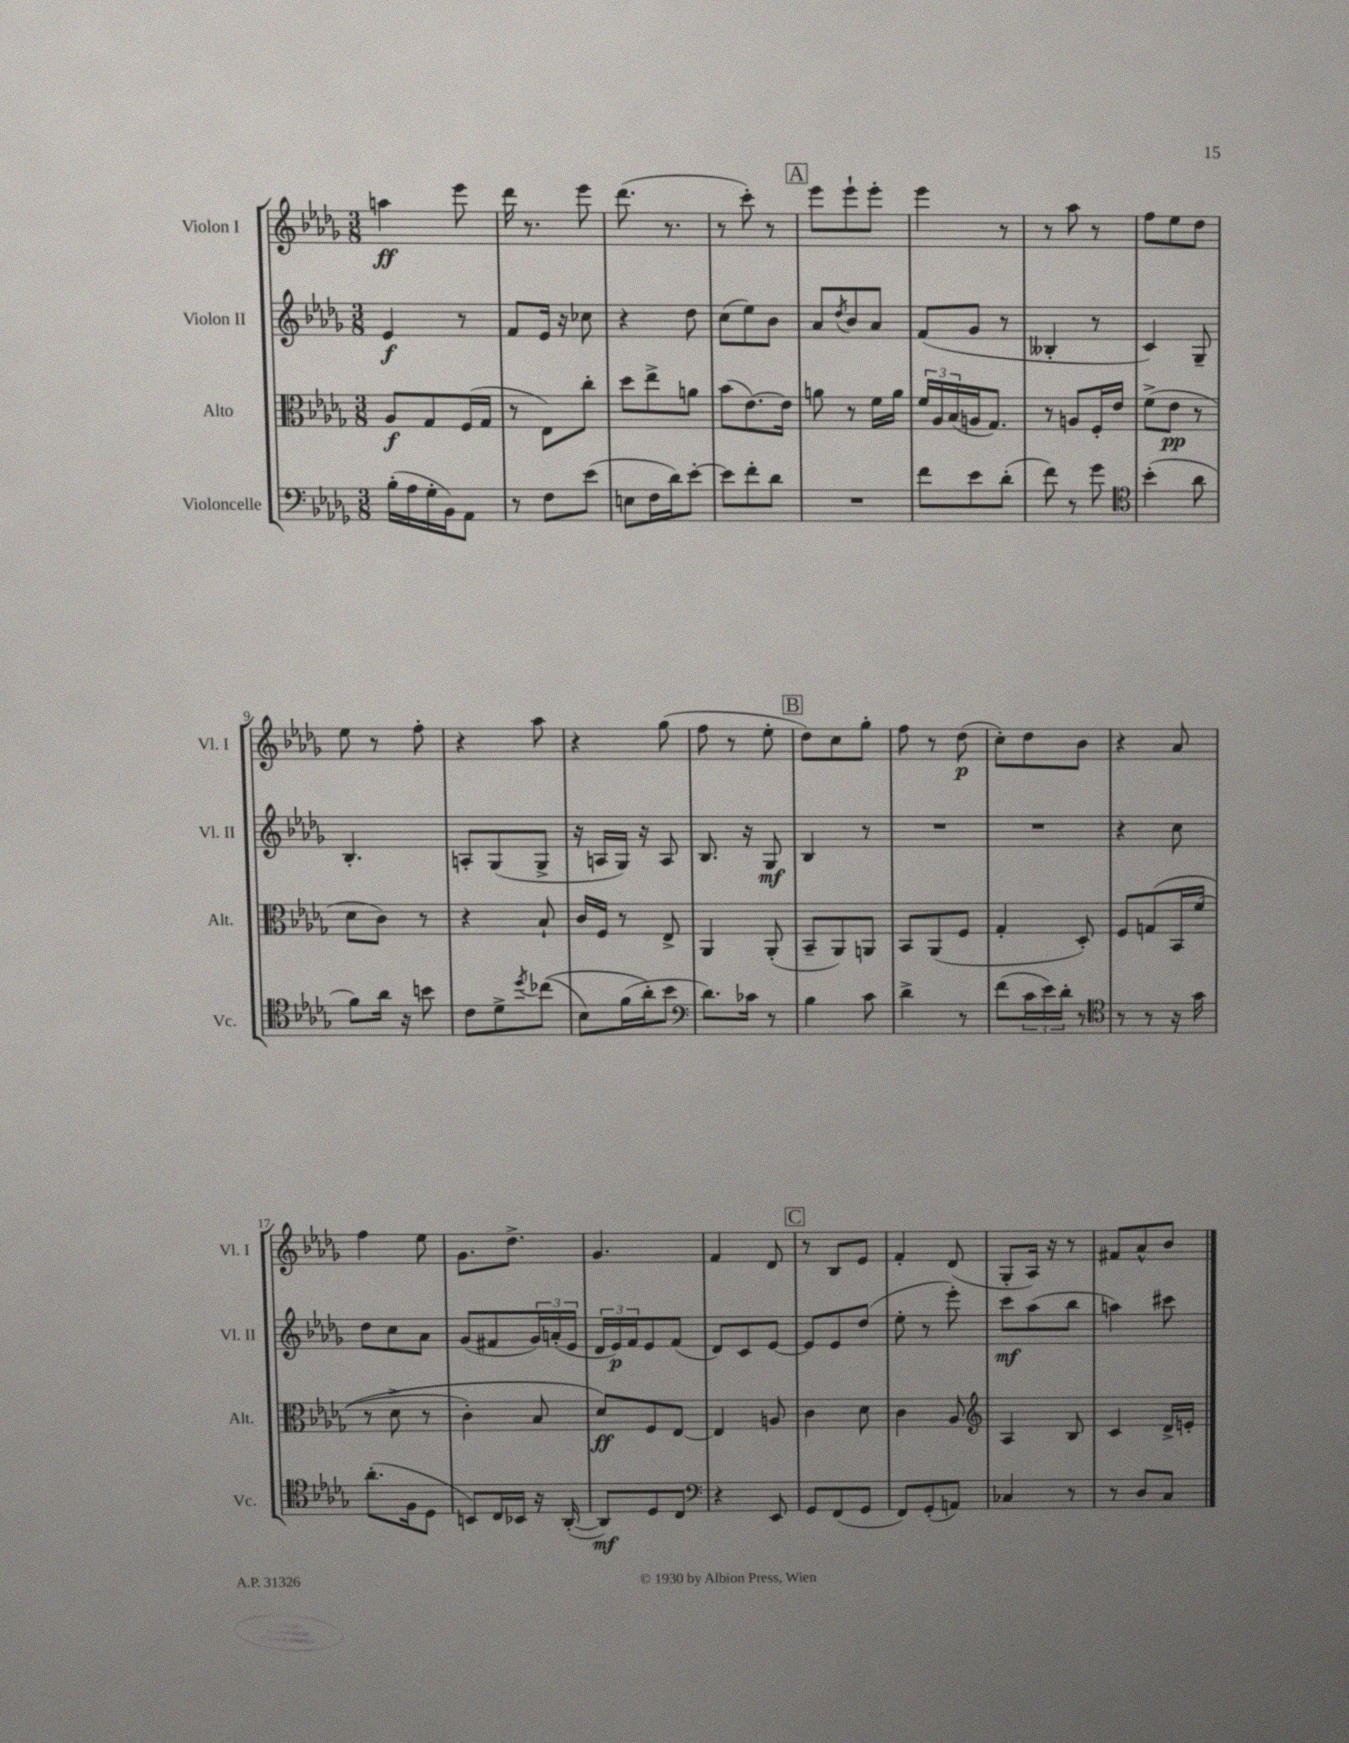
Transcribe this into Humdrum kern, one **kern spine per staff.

**kern	**dynam	**kern	**dynam	**kern	**dynam	**kern	**dynam
*part4	*part4	*part3	*part3	*part2	*part2	*part1	*part1
*staff4	*staff4	*staff3	*staff3	*staff2	*staff2	*staff1	*staff1
*I"Violoncelle	*	*I"Alto	*	*I"Violon II	*	*I"Violon I	*
*I'Vc.	*	*I'Alt.	*	*I'Vl. II	*	*I'Vl. I	*
*clefF4	*	*clefC3	*	*clefG2	*	*clefG2	*
*k[b-e-a-d-g-]	*	*k[b-e-a-d-g-]	*	*k[b-e-a-d-g-]	*	*k[b-e-a-d-g-]	*
*M3/8	*	*M3/8	*	*M3/8	*	*M3/8	*
=1	=1	=1	=1	=1	=1	=1	=1
(16B-'\LL	.	8A-/L	f	4e-/	f	4aan\	ff
16A-\	.	.	.	.	.	.	.
16G-'\	.	8G-/	.	.	.	.	.
16BB-\J)	.	.	.	.	.	.	.
8AA-\J	.	(16F/L	.	8r	.	8eee-\	.
.	.	16G-/JJ	.	.	.	.	.
=2	=2	=2	=2	=2	=2	=2	=2
8r	.	8r	.	8f/L	.	16ddd-\	.
.	.	.	.	.	.	8.r	.
8F\L	.	8E-\L)	.	16e-/Jk	.	.	.
.	.	.	.	16r	.	.	.
(8e-\J	.	8cc'\J	.	8cc-X\	.	8eee-\	.
=3	=3	=3	=3	=3	=3	=3	=3
8En\L	.	8dd-\L	.	4r	.	(8.ddd-\	.
16F\L	.	8ee-^\	.	.	.	.	.
16d-\J)	.	.	.	.	.	8.r	.
[8e-'\J	.	8an\J	.	8dd-\	.	.	.
=4	=4	=4	=4	=4	=4	=4	=4
8e-\L]	.	(8b-\L	.	(8cc\L	.	8r	.
8f'\	.	[8.e-\)	.	8ee-\)	.	8ccc'\)	.
8d-\J	.	.	.	8b-\J	.	8r	.
.	.	16e-\Jk]	.	.	.	.	.
!!LO:REH:place=s1:t=A
=5	=5	=5	=5	=5	=5	=5	=5
4.r	.	8an\	.	8a-/L	.	8eee-\L	.
.	.	.	.	8qdd-/	.	.	.
.	.	8r	.	8b-/	.	8eee-`\	.
.	.	16f\LL	.	8a-/J	.	8eee-'\J	.
.	.	16a\JJ	.	.	.	.	.
=6	=6	=6	=6	=6	=6	=6	=6
8f\L	.	24f/LL	.	(8f/L	.	4eee-\	.
.	.	24A-/	.	.	.	.	.
.	.	(24B-/	.	.	.	.	.
8e-\	.	16An/J	.	8g-/J	.	.	.
.	.	8.G-/J)	.	.	.	.	.
(8d-'\J	.	.	.	8r	.	8r	.
=7	=7	=7	=7	=7	=7	=7	=7
8f\)	.	8r	.	4B--X'/	.	8r	.
8r	.	8An/L	.	.	.	8aa-\	.
8g-\	.	16F'/L	.	8r	.	8r	.
.	.	16e-/JJ	.	.	.	.	.
=8	=8	=8	=8	=8	=8	=8	=8
*clefC4	*	*	*	*	*	*	*
(4b-'\	.	(8f^\L	.	4c/)	.	8ff\L	.
.	.	8e-\J	pp	.	.	8ee-\	.
8a-\	.	8r	.	8G-~/	.	8dd-\J	.
!!LO:LB:g=z
=9	=9	=9	=9	=9	=9	=9	=9
8f\L)	.	8d-\L	.	4.B-'/	.	8ee-\	.
16a-\Jk	.	8c\J)	.	.	.	8r	.
16r	.	.	.	.	.	.	.
8bn\	.	8r	.	.	.	8ff'\	.
=10	=10	=10	=10	=10	=10	=10	=10
8c\L	.	4r	.	8An'/L	.	4r	.
8d-^\	.	.	.	(8G-/	.	.	.
8qdd-/	.	.	.	.	.	.	.
((8cc-X\J	.	8B-`/	.	8G-^/J	.	8aa-\	.
=11	=11	=11	=11	=11	=11	=11	=11
8B-\L)	.	16c/LL	.	16r	.	4r	.
.	.	16F/JJ	.	16An/LL	.	.	.
(16f\L	.	8r	.	16G-/JJ)	.	.	.
16a-'\J)	.	.	.	16r	.	.	.
8b-\J	.	8E-^/	.	8A/	.	(8gg-\	.
=12	=12	=12	=12	=12	=12	=12	=12
*clefF4	*	*	*	*	*	*	*
8.d-\L)	.	4AA-/	.	8.B-/	.	8ff\	.
.	.	.	.	.	.	8r	.
16c-X\Jk	.	.	.	16r	.	.	.
8r	.	(8AA-'/	.	8G-/	mf	8ee-'\	.
!!LO:REH:place=s1:t=B
=13	=13	=13	=13	=13	=13	=13	=13
4B-\	.	8BB-~/L	.	4B-/	.	8dd-\L)	.
.	.	8AA-/)	.	.	.	8cc\	.
8c\	.	8AAn/J	.	8r	.	8gg-'\J	.
=14	=14	=14	=14	=14	=14	=14	=14
4d-^\	.	8BB-/L	.	4.r	.	8ff\	.
.	.	(8AA-/	.	.	.	8r	.
8r	.	8F/J	.	.	.	(8dd-\	p
=15	=15	=15	=15	=15	=15	=15	=15
(8f\L	.	4G-'/	.	4.r	.	8cc'\L)	.
24c\L	.	.	.	.	.	8dd-\	.
24e-\)	.	.	.	.	.	.	.
24d-'\JJ	.	.	.	.	.	.	.
8r	.	8D-'/)	.	.	.	8b-\J	.
=16	=16	=16	=16	=16	=16	=16	=16
*clefC4	*	*	*	*	*	*	*
8r	.	8F/L	.	4r	.	4r	.
8r	.	(8Gn/	.	.	.	.	.
16r	.	16BB-/L	.	8cc\	.	8a-/	.
16g-\	.	(16f/JJ	.	.	.	.	.
!!LO:LB:g=z
=17	=17	=17	=17	=17	=17	=17	=17
(8.a-'\L	.	8r	.	8dd-\L	.	4ff\	.
.	.	8d-^\	.	8cc\	.	.	.
16F\k	.	.	.	.	.	.	.
8D-\J	.	8r	.	8a-\J	.	8ee-\	.
=18	=18	=18	=18	=18	=18	=18	=18
8BBn/L)	.	4c'\)	.	(8g-/L	.	8.g-\L	.
16C/L	.	.	.	8f#X/	.	.	.
16BB-X/JJ	.	.	.	.	.	8.dd-^\J	.
16r	.	8B-/	.	24g-/L)	.	.	.
.	.	.	.	(24an'/	.	.	.
([16AA-'/	.	.	.	.	.	.	.
.	.	.	.	24e-/JJ	.	.	.
=19	=19	=19	=19	=19	=19	=19	=19
8AA-/L])	mf	8d-/L)	ff	24d-/LL	.	4.g-/	.
.	.	.	.	24e-/)	p	.	.
.	.	.	.	24f/J	.	.	.
8D-/	.	8F/	.	8e-/	.	.	.
8C/J	.	[8E-/J	.	(8f/J	.	.	.
=20	=20	=20	=20	=20	=20	=20	=20
*clefF4	*	*	*	*	*	*	*
4r	.	4E-/]	.	8d-/L)	.	4f/	.
.	.	.	.	8c/	.	.	.
8EE-/	.	8An/	.	[8e-/J	.	8d-/	.
!!LO:REH:place=s1:t=C
=21	=21	=21	=21	=21	=21	=21	=21
8GG-/L	.	4c\	.	8e-/L]	.	8r	.
(8FF/	.	.	.	8e-/	.	8B-/L	.
8GG-/J	.	8d-\	.	(8dd-/J	.	8e-/J	.
=22	=22	=22	=22	=22	=22	=22	=22
8FF/L)	.	4c\	.	8ee-'\	.	4f'/	.
(8GG-'/	.	.	.	8r	.	.	.
8AAn/J)	.	8A-/	.	8eee-'\)	.	(8d-/	.
=23	=23	=23	=23	=23	=23	=23	=23
*	*	*clefG2	*	*	*	*	*
4C-X/	.	4A-/	.	8ccc\L	mf	8G-'/L	.
.	.	.	.	(8aa-\	.	16A-/Jk)	.
.	.	.	.	.	.	16r	.
8r	.	8B-/	.	8bb-\J	.	8r	.
=24	=24	=24	=24	=24	=24	=24	=24
8r	.	4c/	.	4aan\)	.	8f#X/L	.
8D-/L	.	.	.	.	.	8a-^^/	.
8C/J	.	16d-^/LL	.	8ccc#X\	.	8b-/J	.
.	.	16en'/JJ	.	.	.	.	.
==	==	==	==	==	==	==	==
*-	*-	*-	*-	*-	*-	*-	*-
